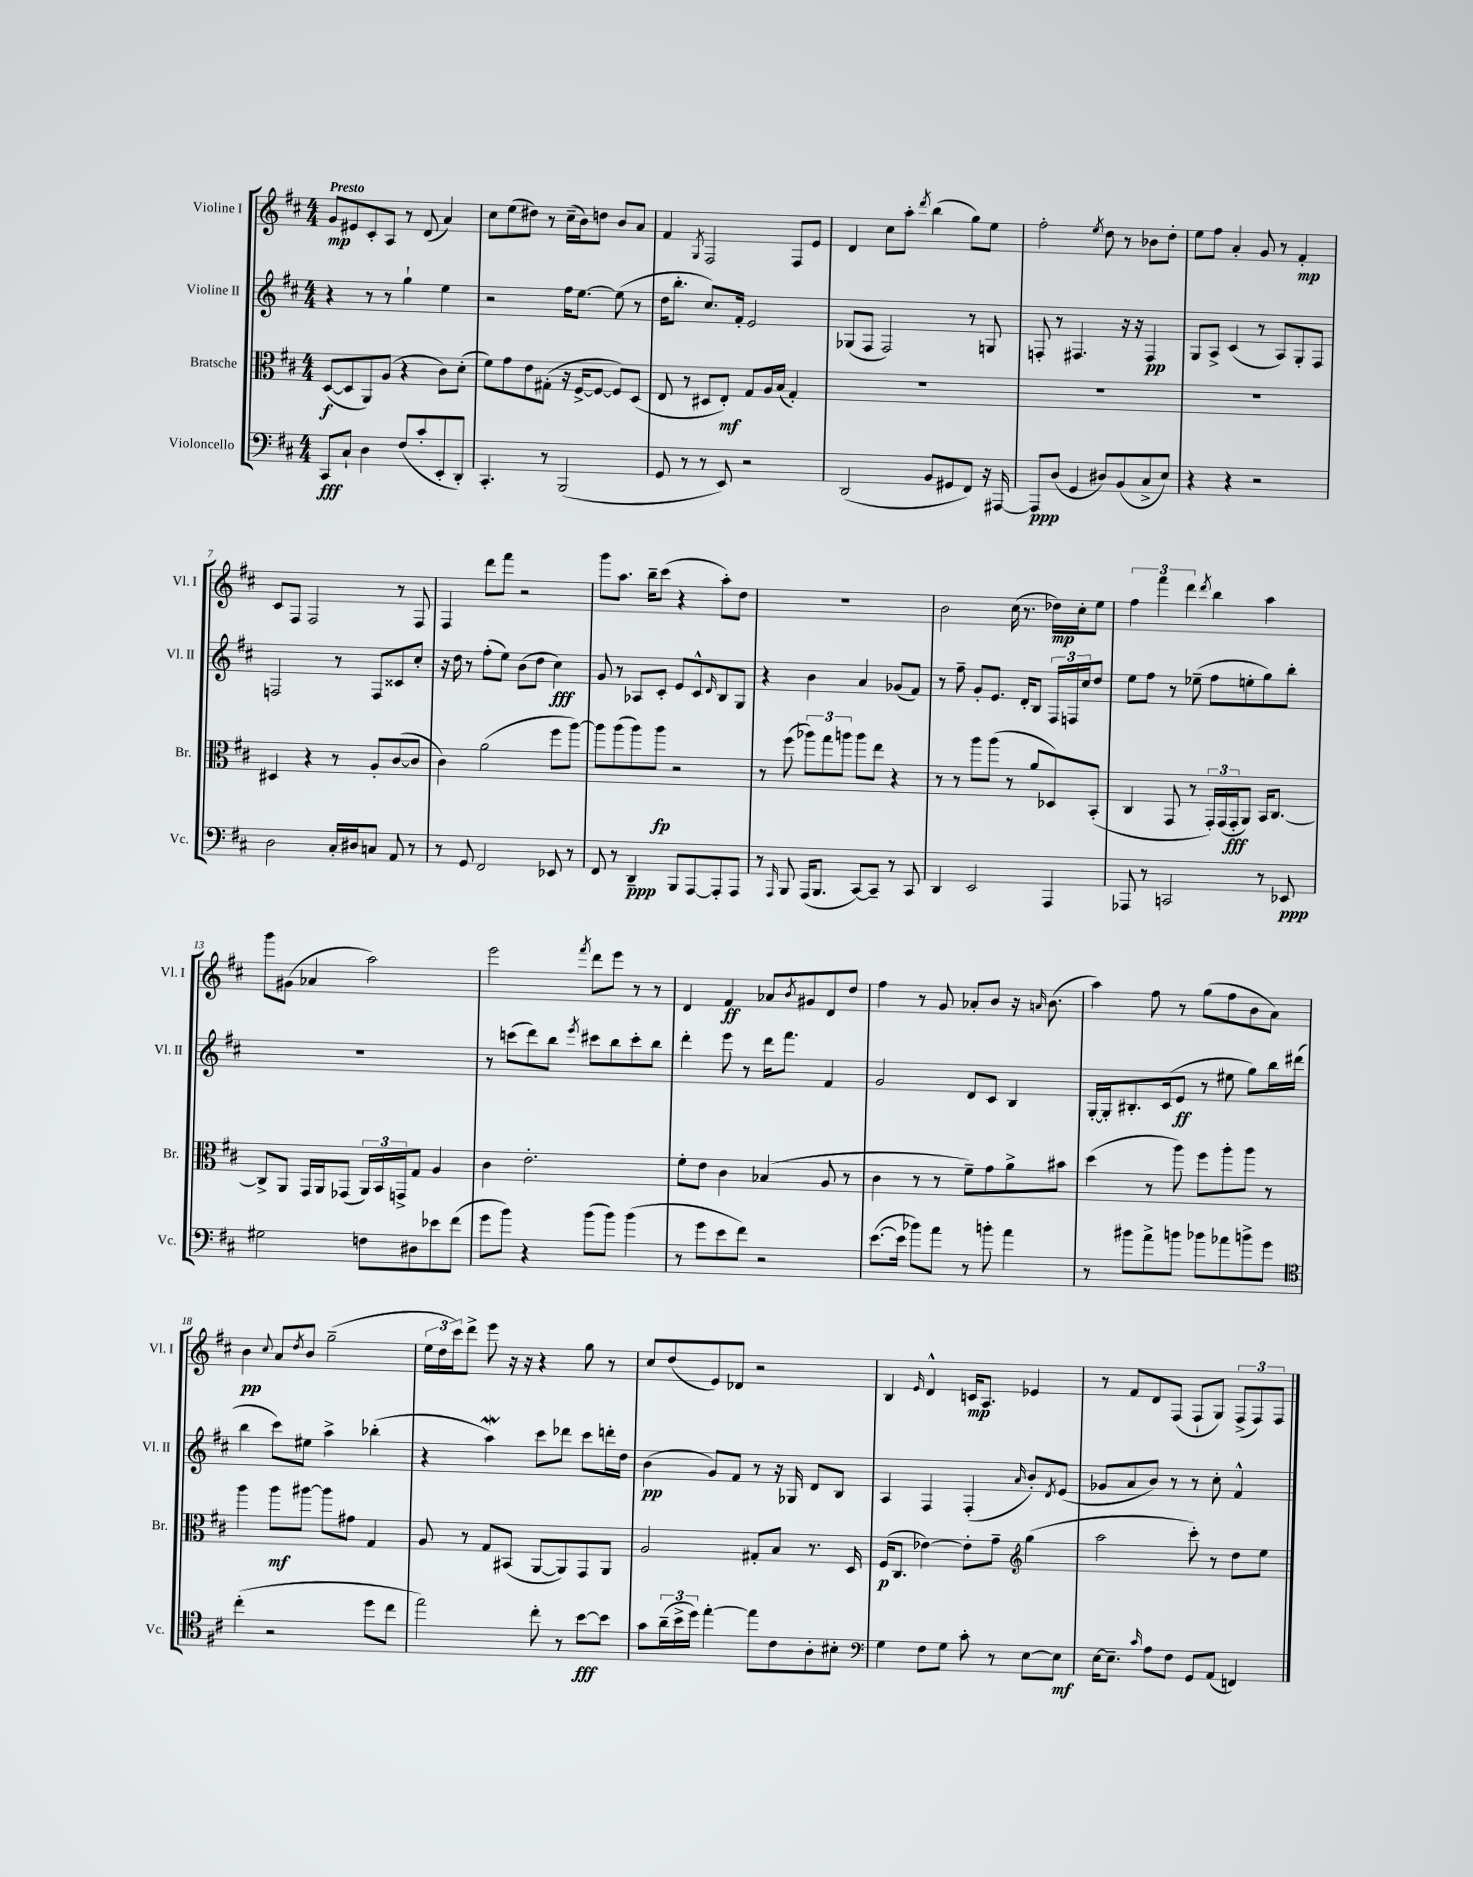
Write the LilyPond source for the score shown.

<<
\new StaffGroup <<
\new Staff = "s0" \with { instrumentName = "Violine I" shortInstrumentName = "Vl. I" } {
    \clef treble \key d \major \numericTimeSignature \time 4/4 \tempo "Presto"
    g'8\mp eis'8 cis'8-. a8 r8 d'8( a'4) |
    cis''8 e''8( dis''8) r8 cis''16--( b'16) d''8 b'8 a'8 |
    fis'4 \acciaccatura { g8 } fis2 fis8 e'8 |
    d'4 cis''8 a''8-. \acciaccatura { d'''8 } b''4( g''8) e''8 |
    fis''2-. \acciaccatura { e''8 } d''8 r8 bes'8 d''8-. |
    e''8 fis''8 a'4-. g'8 r8 fis'4-.\mp |
    cis'8 fis8 fis2 r8 fis8 |
    fis4 d'''8 fis'''8 r2 |
    g'''8 a''8. b''16-- cis'''8( r4 a''8-.) d''8 |
    R1 |
    b'2 cis''16( r8. des''16\mp) cis''16-. e''8 |
    \tuplet 3/2 { fis''4 fis'''4 d'''4 } \acciaccatura { d'''8 } b''4 a''4 |
    g'''8 gis'8( aes'4 a''2) |
    e'''2 \acciaccatura { fis'''8 } d'''8 e'''8 r8 r8 |
    d'4 fis'4\ff aes'8 \acciaccatura { b'8 } gis'8 d'8 d''8 |
    fis''4 r8 g'8 aes'8-. b'8 r16 \grace { a'16 } b'8.( |
    a''4) fis''8 r8 g''8( fis''8 b'8 a'8) |
    b'4\pp \appoggiatura { cis''8 } a'8 \acciaccatura { d''8 } b'8 g''2--( |
    \tuplet 3/2 { e''16 d''16 cis'''16) } d'''8-> e'''8 r16 r16 r4 g''8 r8 |
    cis''8 d''8( e'8) des'8 r2 |
    b4 \grace { e'16 } d'4-^ c'16\mp a8. ees'4 |
    r8 fis'8 d'8 fis8( fis8-! g8) \tuplet 3/2 { fis8->( fis8) fis8 } \bar "|." |
}
\new Staff = "s1" \with { instrumentName = "Violine II" shortInstrumentName = "Vl. II" } {
    \clef treble \key d \major \numericTimeSignature \time 4/4
    r4 r8 r8 g''4-! e''4 |
    r2 fis''16 e''8.~ e''8( r8 |
    d''16 b''8.-. cis''8.) fis'16-. e'2 |
    ges8( fis8 fis2) r8 g8 |
    f8-. r8 fis4. r16 r16 fis4\pp |
    g8 a8-> cis'4( r8 a8) g8-. fis8 |
    f2 r8 f8 cisis'8 cis''8-. |
    r16 d''16 r8 fis''8-.( e''8) b'8( d''8 cis''4\fff) |
    g'8 r8 aes8 cis'8-. e'8 cis'8-^ \grace { d'16 } b8 g8 |
    r4 b'4 a'4 ges'8( fis'8) |
    r8 fis''8-- g'8-. e'8. d'16-. b8 \tuplet 3/2 { fis16 f16 cis''16 } d''8 |
    e''8 fis''8 r8 ees''8--( fis''8 e''8-. g''8) b''8-. |
    R1 |
    r8 c'''8( d'''8) b''8 \acciaccatura { e'''8 } cis'''8 b''8 cis'''8-. b''8 |
    d'''4-. e'''8 r8 d'''16 fis'''8. fis'4 |
    g'2 d'8 cis'8 b4 |
    g16~-. g16-. bis8.-. cis'16( e'8\ff r8 eis''8 g''8) b''16 dis'''16( |
    b''4 cis'''8) eis''8 a''4-> bes''4-.( |
    r4 a''4\mordent) cis'''8 des'''8 cis'''8 d'''16-. d''16 |
    b'4\pp( g'8) fis'8 r8 r16 ges16 d'8 b8 |
    a4 fis4 fis4-.( \grace { a'16 } b'8-.) \acciaccatura { d'8 } e'8( |
    ges'8 a'8 b'8) r8 r8 cis''8-. fis'4-^ \bar "|." |
}
\new Staff = "s2" \with { instrumentName = "Bratsche" shortInstrumentName = "Br." } {
    \clef alto \key d \major \numericTimeSignature \time 4/4
    d8~\f( d8 a,8) a8( r4 cis'8) d'8-.( |
    fis'8) g'8 e'8 gis8-.( r16 fis16~-> fis8~ fis8) d8( |
    e8 r8 dis8 e8-.\mf) g8 a16 b16( g4-.) |
    R1 |
    R1 |
    R1 |
    dis4 r4 r8 a8-. cis'8~( cis'8 |
    cis'4) a'2( fis''8 a''8~) |
    a''8 a''8( a''8) a''8\fp r2 |
    r8 fis''8( \tuplet 3/2 { aes''8) g''8 a''8 } a''8 e''8 r4 |
    r8 r8 a''8 a''8( r8 a'8 des8) b,8-.( |
    cis4 g,8 r8 \tuplet 3/2 { g,16-.) g,16( g,16-.\fff } a,8) b,16 cis8.~ |
    cis8-> a,8 g,16 a,16 ges,8( \tuplet 3/2 { a,16) b,16 g,16-> } g8 a4 |
    cis'4 e'2.-. |
    fis'8-. e'8 cis'4 bes4( a8 r8 |
    cis'4 r8 r8 fis'8--) g'8 a'8-> bis'8 |
    d''4( r8 a''8) fis''8 a''8-. a''8 r8 |
    a''4 a''8\mf ais''8~ ais''8 gis'8 g4 |
    a8 r8 g8 bis,8( a,8~ a,8) g,8 a,8 |
    a2 gis8-. b8 r8. d16 |
    fis16\p( cis8. ees'4~) ees'8-. g'8-- \clef treble g''4( |
    a''2 cis'''8-.) r8 d''8 e''8 \bar "|." |
}
\new Staff = "s3" \with { instrumentName = "Violoncello" shortInstrumentName = "Vc." } {
    \clef bass \key d \major \numericTimeSignature \time 4/4
    cis,8\fff cis8-! d4 fis8( cis'8-. e,8-. d,8-.) |
    cis,4.-. r8 b,,2( |
    g,8 r8 r8 e,8) r2 |
    d,2( b,8 gis,8 fis,8) r16 ais,,16~ |
    ais,,8\ppp d8( g,4 dis8) b,8( cis8-> e8) |
    r4 r4 r2 |
    d2 cis16-. dis16 c8 a,8 r8 |
    r8 g,8 fis,2 ees,8 r8 |
    fis,8 r8 d,4--\ppp b,,8 a,,8~ a,,8-. a,,8 |
    r8 \grace { a,,16 } b,,8 a,,16( b,,8. cis,8~) cis,8-- r8 cis,8 |
    d,4 e,2 a,,4 |
    aes,,8 r8 c,2 r8 ees,8\ppp |
    gis2 f8 dis8 ees'8 fis'8( |
    g'8 b'8) r4 b'8( b'8) b'4( |
    r8 g'8 e'8 fis'8) r2 |
    e'8.~( e'16 bes'8) a'8 r8 b'8-. a'4 |
    r8 bis'8 a'8-> b'8 bes'8 aes'8 b'8-> g'8 |
    \clef tenor cis''4-.( r2 d''8 cis''8 |
    e''2) cis''8-. r8 b'8~\fff b'8 |
    g'8 \tuplet 3/2 { a'16--( b'16-> d''16) } e''4~-. e''8 cis'8 a8-. bis8-. |
    \clef bass g4 fis8 g8 cis'8-. r8 e8~ e8\mf |
    e16~ e8.-- \grace { cis'16 } a8 fis8 g,8 a,8( f,4) \bar "|." |
}
>>
>>
